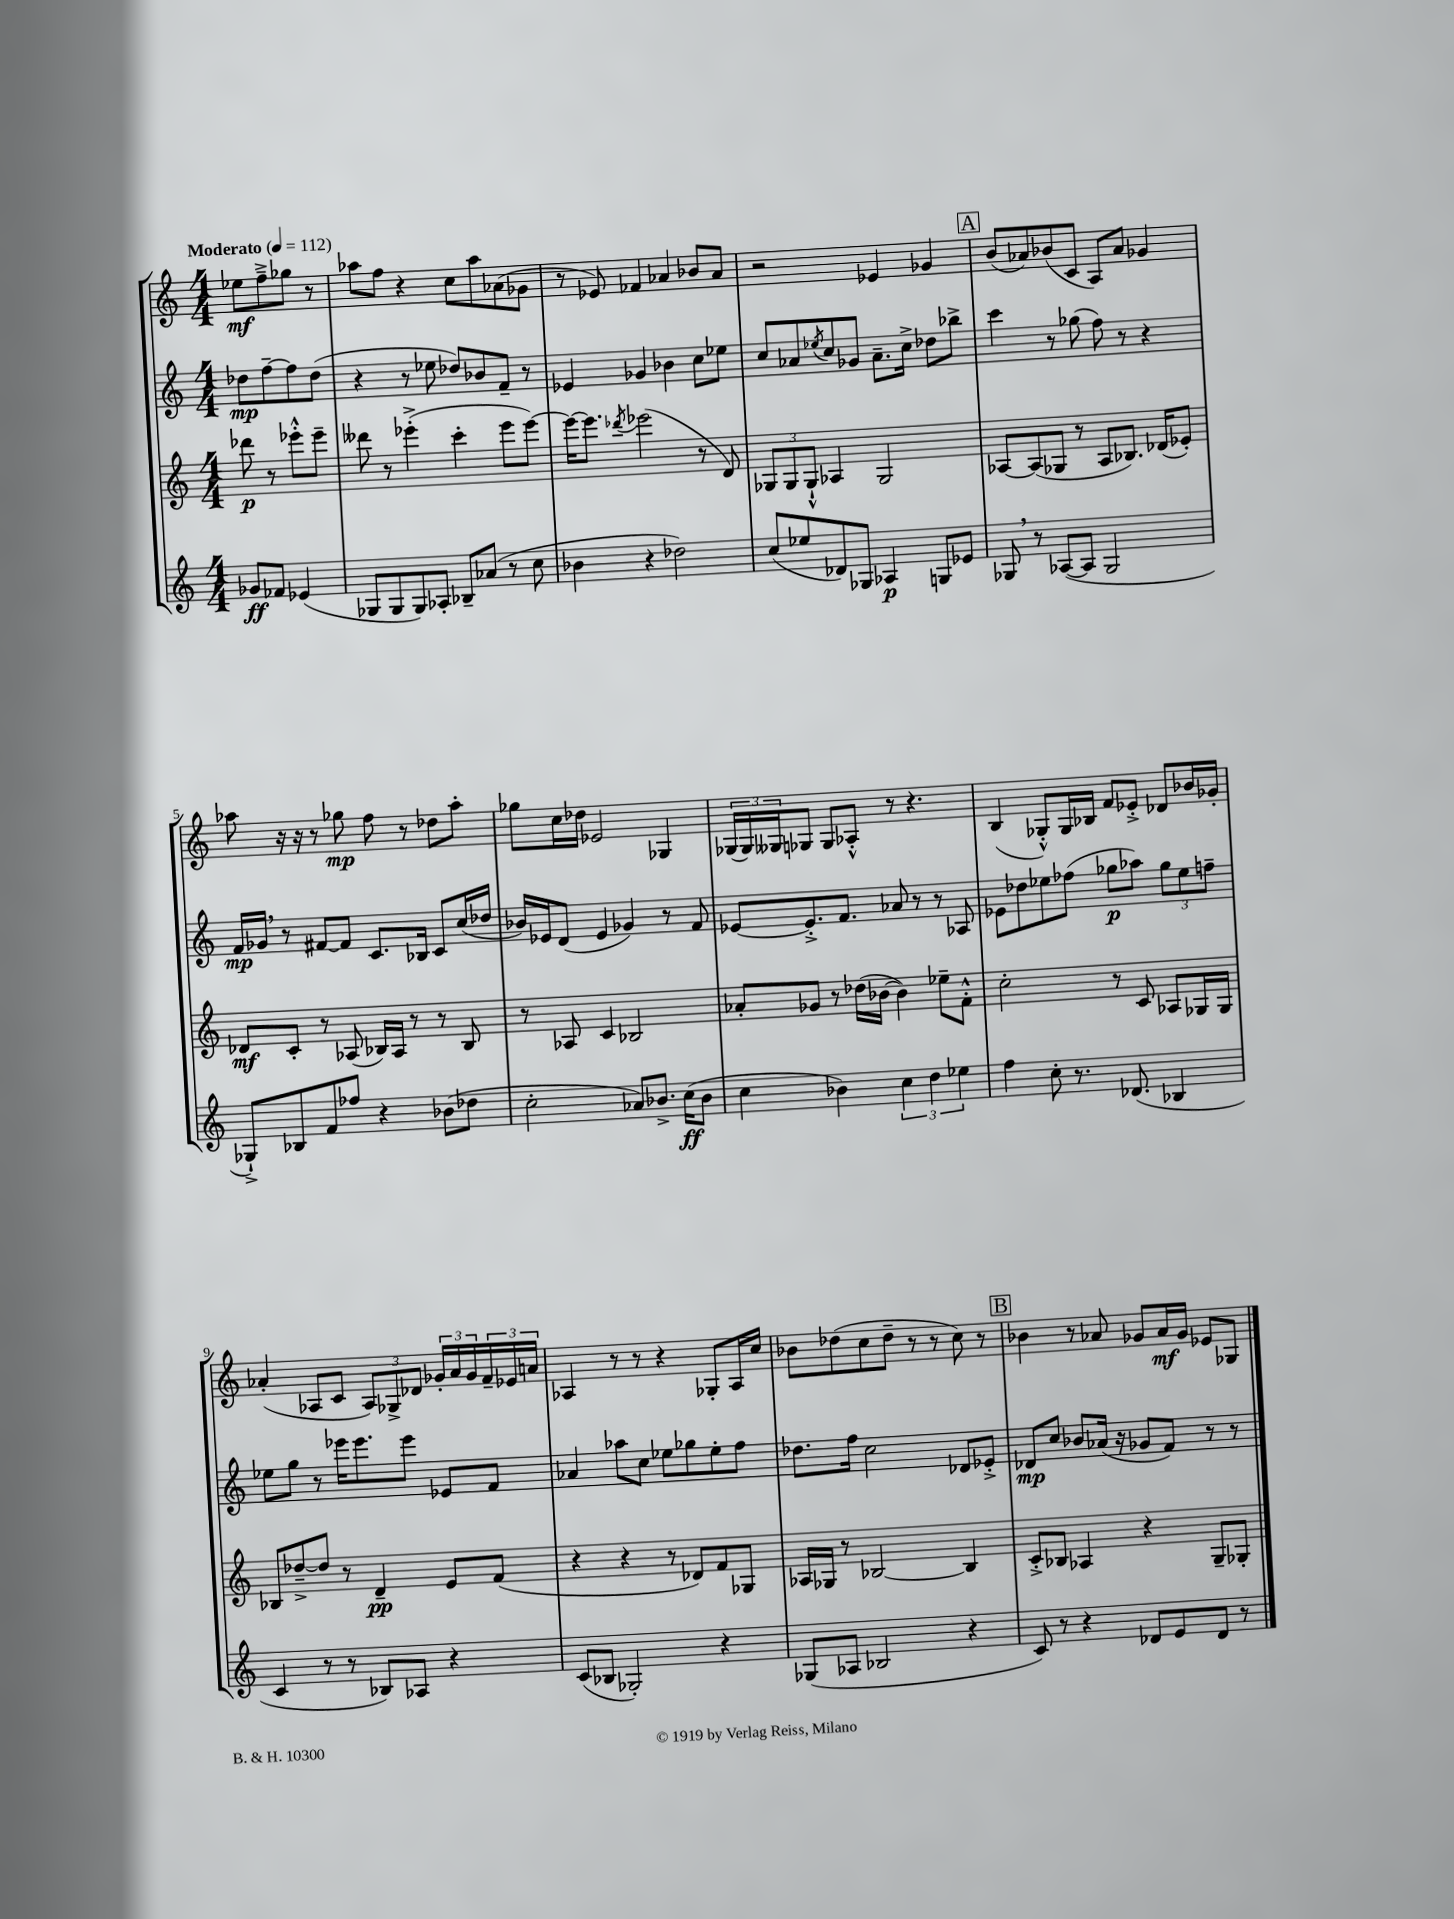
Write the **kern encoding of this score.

**kern	**kern	**kern	**kern
*staff4	*staff3	*staff2	*staff1
*clefG2	*clefG2	*clefG2	*clefG2
*k[]	*k[]	*k[]	*k[]
*M4/4	*M4/4	*M4/4	*M4/4
*MM112	*MM112	*MM112	*MM112
8g-	8ddd-	8dd-	8ee-
8f-	8r	[8ff~	8ff~^
(4e-	8eee-'^^	8ff]	8gg-
.	8eee-~	(8dd-	8r
=	=	=	=
8G-	8ddd--	4r	8aa-
8G-	8r	.	8ff
8G-)	(4eee-'^	8r	4r
8A-'	.	8ee-	.
8B-~	4ccc'	8dd-)	8cc
(8a-	.	8b-	8aa-
8r	8eee-	8f~	(8a-
8cc	[8eee-)	8r	8g-
=	=	=	=
4b-	16eee-_	4e-	8r
.	8.eee-]	.	.
.	.	.	8e-)
.	8qddd-	.	.
4r	(2eee-	4g-	4f-
2dd-)	.	4b-	4a-
.	8r	8cc	8b-
.	8d)	8ee-	8a-
=	=	=	=
(8cc	12G-	8cc	2r
.	12G-	.	.
8ee-	.	8a-	.
.	12G-`^^	.	.
.	.	8qee-	.
8d-)	4A-	8cc	.
8G-	.	8g-	.
4A-	2G-	8.a-~	4e-
.	.	16cc^	.
8G	.	8dd-	4g-
8e-	.	8bb-^	.
=	=	=	=
8G-	[8A-	4ccc	(8b
8r	(8A-]	.	8a-)
([8A-	8G-	8r	(8b-
8A-]	8r	(8gg-	8c
2G-	8A-	8ff)	8A)
.	8.B-)	8r	8a-
.	.	4r	4g-
.	(16d-	.	.
.	8e-')	.	.
=	=	=	=
8G-`^)	8d-	16f	8aa-
.	.	16g-	.
8B-	8c'	8r	16r
.	.	.	16r
8f	8r	[8f#	8r
8ff-	(8A-	8f#]	8gg-
4r	16B-)	8.c	8ff
.	16A-	.	.
.	8r	.	8r
.	.	16B-	.
(8b-	8r	8c	8dd-
8dd-	8B-	(16cc	8aa-'
.	.	16dd-	.
=	=	=	=
2cc'	8r	16b-)	8gg-
.	.	16e-	.
.	8A-	(8d	16cc
.	.	.	16dd-
.	4c	4e-	2e-
8a-)	2B-	4g-)	.
8.b-^	.	.	.
.	.	8r	4G-
(16cc	.	.	.
8b-	.	8f	.
=	=	=	=
4cc	8a-'	[8e-	(24G-
.	.	.	24G-)
.	.	.	24G--
.	8g-	8.e-'^]	8G-
4b-)	8r	.	8G-
.	.	8.f	.
.	(16dd-	.	8A-'^^
.	[16b-	.	.
6cc	4b-])	8a-	8r
.	.	8r	4.r
6dd	.	.	.
.	8ee-~	8r	.
6ee-	.	.	.
.	8f'^^	8A-	.
=	=	=	=
4ff	2cc'	8e-	(4B
.	.	8dd-	.
8cc'	.	8ee-	8G-'^^)
8.r	.	(8ff-	16G-
.	.	.	16B-
.	8r	8gg-	8f
(8.d-	.	.	.
.	8c	8aa-)	8e-'^
4B-	8A-	12gg-	8d-
.	.	12ee-	.
.	16G-	.	16b-
.	.	12ff~	.
.	16G-	.	16g-'
=	=	=	=
4c	8B-	8ee-	(4a-'
.	[8dd-~^	8gg	.
8r	8dd-]	8r	8A-
8r	8r	16eee-	8c
.	.	8.eee-	.
8B-)	4d~	.	12A-)
.	.	.	12G-^
8A-	.	8eee-	.
.	.	.	12d-
4r	8e	8e-	24g-'
.	.	.	24a-
.	.	.	24g-
.	(8f	8f	24f~
.	.	.	24e-
.	.	.	24a
=	=	=	=
(8c	4r	4a-	4A-
8B-	.	.	.
2G-')	4r	8aa-	8r
.	.	8cc	8r
.	8r	8ee-	4r
.	8d-)	8gg-	.
4r	8f	8ee-'	8G-'
.	8G-	8ff	16A-
.	.	.	16cc
=	=	=	=
(8G-	16A-	8.dd-	8b-
.	16G-	.	.
8A-	8r	.	(8dd-
.	.	16ff	.
2B-	[2B-	2cc	8cc
.	.	.	8dd-~
.	.	.	8r
.	.	.	8r
4r	4B-]	8d-	8cc)
.	.	8e-'^	8r
=	=	=	=
8c)	8c'^	8d-	4b-
8r	8B-	8cc	.
4r	4A-	8b-	8r
.	.	(16a-	8a-
.	.	16r	.
8d-	4r	8g-	8g-
8e	.	8f)	16a-
.	.	.	16g-
8d-	8G~	8r	8e-
8r	8G-'	8r	8G-
==	==	==	==
*-	*-	*-	*-
